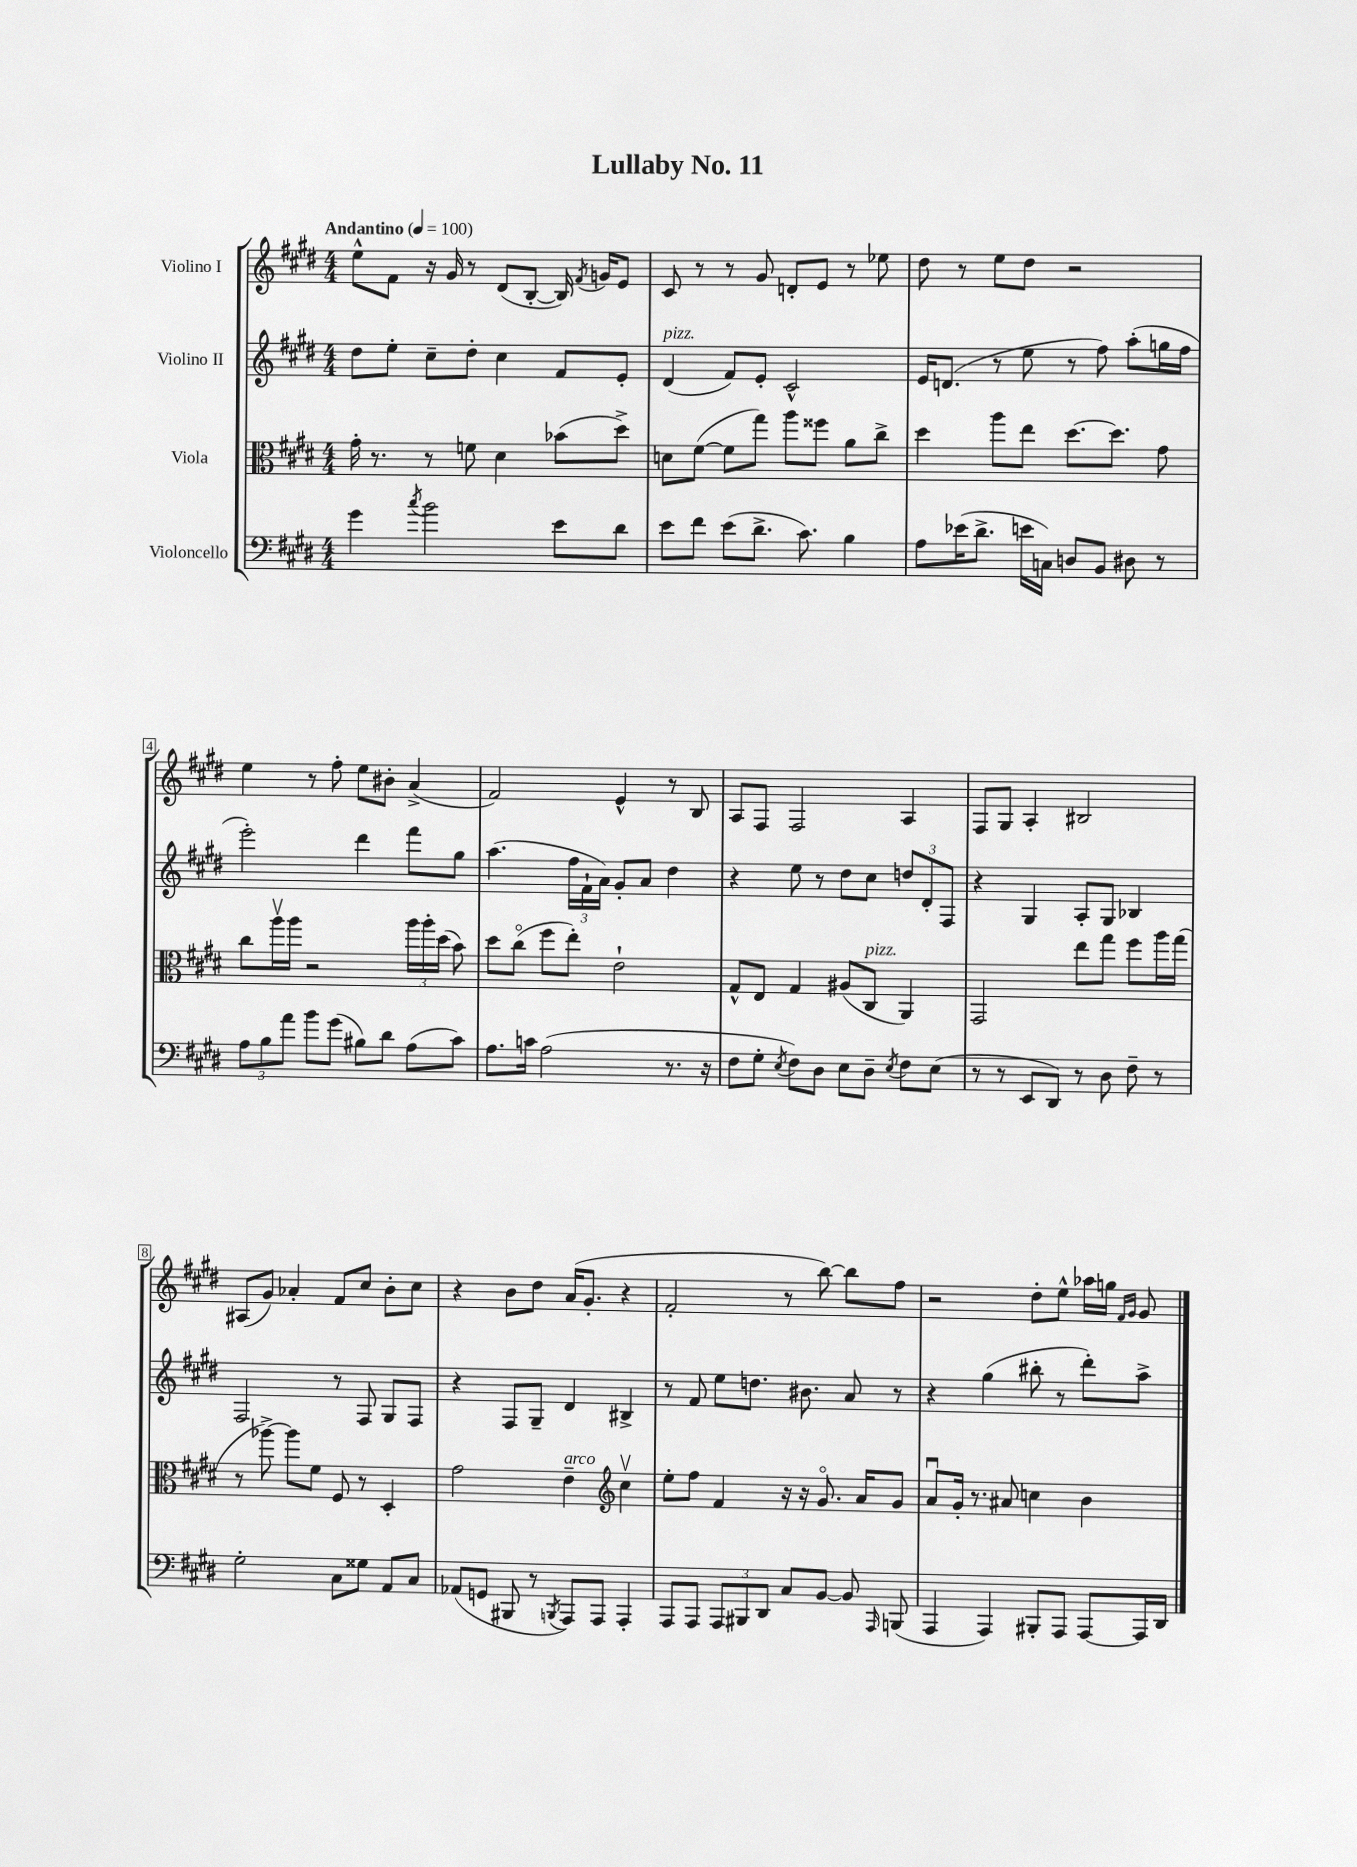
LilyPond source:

\header { title = "Lullaby No. 11" }
<<
\new StaffGroup <<
\new Staff = "s0" \with { instrumentName = "Violino I" } {
    \clef treble \key e \major \numericTimeSignature \time 4/4 \tempo "Andantino" 4 = 100
    \autoBeamOff e''8[-^ fis'8] r16 gis'16 r8 dis'8[( b8]~-. b16) \acciaccatura { fis'8 } g'16[ e'8] |
    cis'8 r8 r8 gis'8 d'8[-. e'8] r8 ees''8 |
    dis''8 r8 e''8[ dis''8] r2 |
    e''4 r8 fis''8-. e''8[ bis'8]-. a'4->( |
    fis'2) e'4-^ r8 b8 |
    a8[ fis8] fis2 a4 |
    fis8[ gis8] a4-. bis2 |
    ais8[( gis'8]) aes'4-. fis'8[ cis''8] b'8[-. cis''8] |
    r4 b'8[ dis''8] a'16[( gis'8.]-. r4 |
    fis'2-. r8 b''8~) b''8[ fis''8] |
    r2 dis''8[-. e''8]-^ aes''16[ g''16] \grace { fis'16[ gis'16] } gis'8 \bar "|." |
}
\new Staff = "s1" \with { instrumentName = "Violino II" } {
    \clef treble \key e \major \numericTimeSignature \time 4/4
    \autoBeamOff dis''8[ e''8]-. cis''8[-- dis''8]-. cis''4 fis'8[ e'8]-. |
    dis'4^\markup { \italic "pizz." }( fis'8[) e'8]-. cis'2-^ |
    e'16[ d'8.]( r8 e''8 r8 fis''8) a''8[-.( g''16 fis''16] |
    e'''2-.) dis'''4 fis'''8[ gis''8] |
    a''4.( \tuplet 3/2 { fis''16[ fis'16-! a'16]) } gis'8[-. a'8] dis''4 |
    r4 e''8 r8 dis''8[ cis''8] \tuplet 3/2 { d''8[ dis'8-. fis8] } |
    r4 gis4 a8[-. gis8] bes4 |
    fis2 r8 fis8 gis8[ fis8] |
    r4 fis8[ gis8]-- dis'4 bis4-> |
    r8 fis'8 e''8[ d''8.] bis'8. a'8 r8 |
    r4 gis''4( bis''8-. r8 dis'''8[-.) a''8]-> \bar "|." |
}
\new Staff = "s2" \with { instrumentName = "Viola" } {
    \clef alto \key e \major \numericTimeSignature \time 4/4
    \autoBeamOff gis'16-. r8. r8 f'8 dis'4 bes'8[( dis''8]->) |
    d'8[ fis'8]~( fis'8[ gis''8]) a''8[ fisis''8] a'8[ cis''8]-> |
    dis''4 a''8[ e''8] dis''8.[~ dis''8.] gis'8 |
    cis''8[ a''16\upbow a''16] r2 \tuplet 3/2 { a''16[ a''16-. dis''16]( } b'8) |
    dis''8[ cis''8]\flageolet( fis''8[ e''8]-.) e'2-! |
    gis8[-^ e8] gis4 ais8[( cis8]^\markup { \italic "pizz." } a,4) |
    gis,2 e''8[ gis''8] fis''8[ a''16 gis''16]( |
    r8 aes''8~->) aes''8[ fis'8] fis8 r8 dis4-. |
    gis'2 e'4--^\markup { \italic "arco" } \clef treble cis''4\upbow |
    e''8[-. fis''8] fis'4 r16 r16 gis'8.\flageolet a'16[ gis'8] |
    a'8[\downbow gis'16]-. r8. ais'8 c''4 b'4 \bar "|." |
}
\new Staff = "s3" \with { instrumentName = "Violoncello" } {
    \clef bass \key e \major \numericTimeSignature \time 4/4
    \autoBeamOff gis'4 \acciaccatura { cis''8 } b'2 e'8[ dis'8] |
    e'8[ fis'8] e'8[( dis'8.]-> cis'8.) b4 |
    a8[ ees'16( dis'8.]-> e'16[ c16]) d8[ b,8] dis8 r8 |
    \tuplet 3/2 { a8[ b8 a'8] } b'8[ gis'8]( bis8[) dis'8] a8[( cis'8]) |
    a8.[ c'16] a2( r8. r16 |
    fis8[ gis8]-. \acciaccatura { e8 } fis8[) dis8] e8[ dis8]-- \acciaccatura { e8 } fis8[ e8]( |
    r8 r8 e,8[ dis,8]) r8 dis8 fis8-- r8 |
    gis2-. cis8[ gisis8] a,8[ cis8] |
    aes,8[( g,8] bis,,8 r8 \acciaccatura { b,,8 } a,,8[) a,,8] a,,4-. |
    a,,8[ a,,8] \tuplet 3/2 { a,,8[ bis,,8 dis,8] } cis8[ b,8]~ b,8 \grace { a,,16 } b,,8( |
    a,,4 a,,4) bis,,8[-. a,,8] a,,8[~ a,,16 dis,16] \bar "|." |
}
>>
>>
\layout { \context { \Score \override BarNumber.stencil = #(make-stencil-boxer 0.1 0.3 ly:text-interface::print) } }
